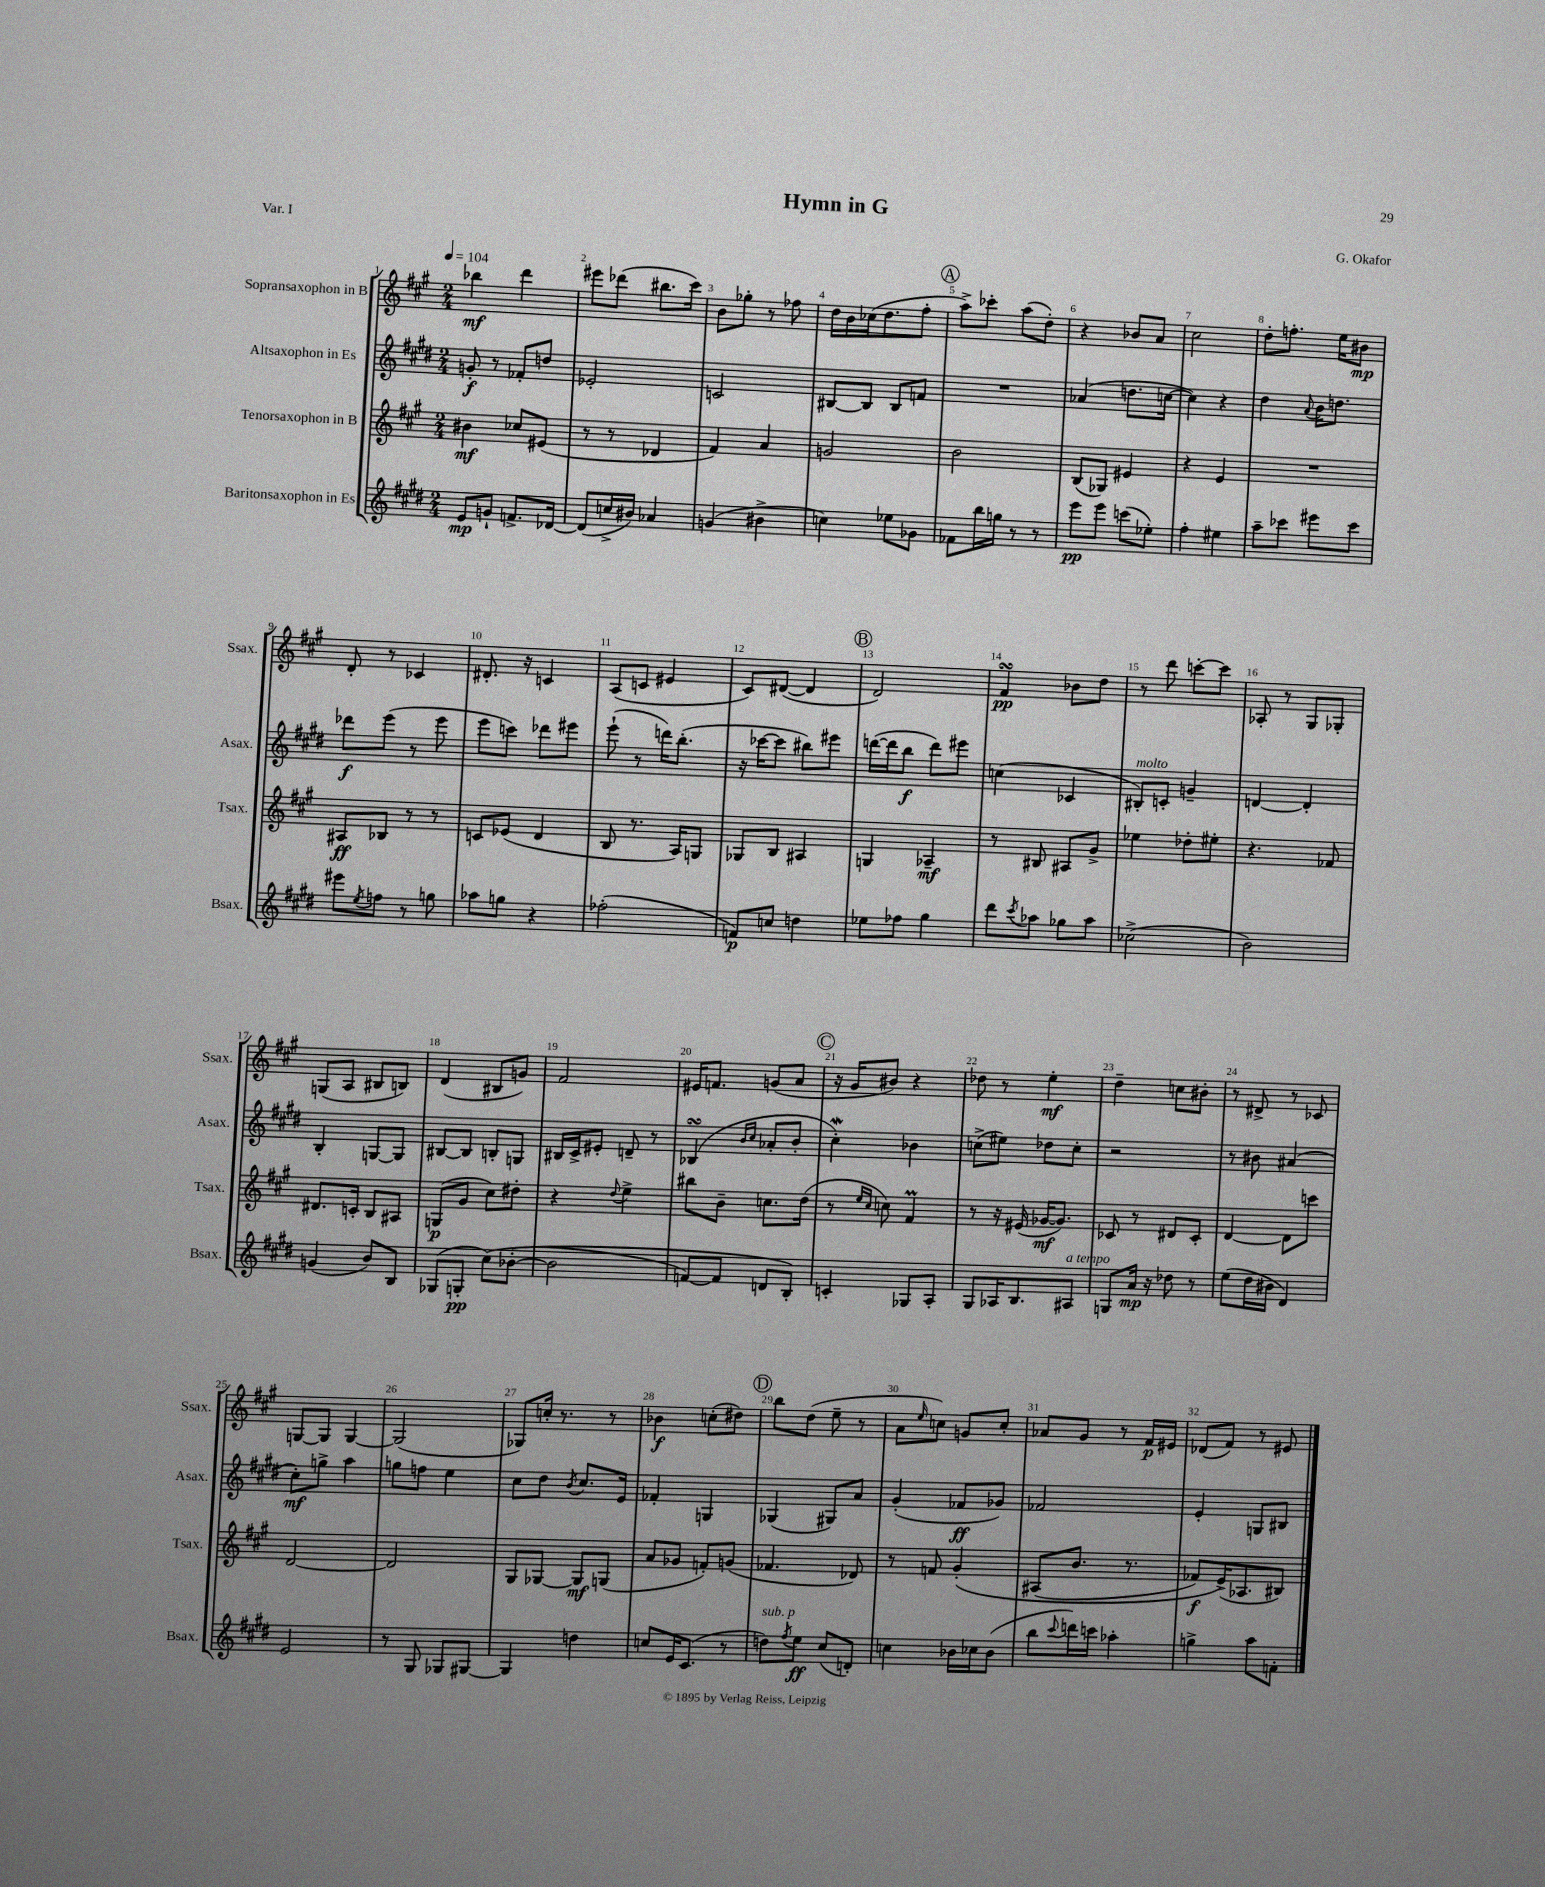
\header { title = "Hymn in G" composer = "G. Okafor" piece = "Var. I" }
<<
\new StaffGroup <<
\new Staff = "s0" \with { instrumentName = "Sopransaxophon in B" shortInstrumentName = "Ssax." } {
    \clef treble \key a \major \numericTimeSignature \time 2/4 \tempo 4 = 104
    bes''4\mf d'''4 |
    eis'''8 des'''8( bis''8. cis'''16) |
    b'8 ges''8-. r8 fes''8 |
    d''16 b'16 ces''16( d''8. fis''8-. |
    \mark \markup { \circle "A" } a''8->) ces'''8-. a''8( d''8-.) |
    r4 bes'8 a'8 |
    cis''2 |
    d''8-. f''8.-. e''16 bis'8\mp |
    d'8-. r8 ces'4 |
    dis'8.-. r16 c'4 |
    a8( c'8 eis'4 |
    cis'8) dis'8~( dis'4 |
    \mark \markup { \circle "B" } d'2) |
    fis'4\turn\pp bes'8 d''8 |
    r8 d'''8 c'''8~-. c'''8 |
    aes8-. r8 gis8 ges8-. |
    g8( a8 bis8 b8) |
    d'4( bis8 g'8) |
    fis'2 |
    eis'16 f'8. g'8( a'8 |
    \mark \markup { \circle "C" } r16 gis'16 bis'8) r4 |
    des''8 r8 e''4-.\mf |
    d''4-- c''8 bis'8-. |
    r8 dis'8-> r8 ces'8 |
    g8~ g8 g4~ |
    g2( |
    ges8) c''16-. r8. r8 |
    bes'4\f c''8-.( dis''8) |
    \mark \markup { \circle "D" } b''8 d''8( e''8-- r8 |
    a'8 \grace { e''16 } c''8) g'8 c''8-. |
    aes'8 gis'8 r8 fis'16\p eis'16 |
    des'8( fis'8) r8 eis'8 \bar "|." |
}
\new Staff = "s1" \with { instrumentName = "Altsaxophon in Es" shortInstrumentName = "Asax." } {
    \clef treble \key e \major \numericTimeSignature \time 2/4
    g'8-.\f r8 fes'8-. d''8 |
    ees'2-. |
    c'2 |
    bis8~ bis8 bis8 f'8 |
    \mark \markup { \circle "A" } R2 |
    aes'4( d''8. c''16~ |
    c''4) r4 |
    dis''4 \appoggiatura { a'8 } b'16 d''8. |
    des'''8\f e'''8( r8 e'''8 |
    e'''8 c'''8) des'''8 eis'''8 |
    e'''8-!( r8 d'''16) b''8.-.( |
    r16 ces'''16~ ces'''8 bis''8) eis'''8 |
    \mark \markup { \circle "B" } d'''16~( d'''16 b''8\f d'''8) eis'''8 |
    c''4( ces'4 |
    bis8-.^\markup { \italic "molto" }) c'8-. g'4-- |
    d'4~ d'4-. |
    b4-. g8~ g8 |
    bis8~ bis8 b8-. g8 |
    bis16 cis'16-> eis'8-. d'8-- r8 |
    bes4\turn( \grace { b'16 cis''16 } aes'8-. b'8-. |
    \mark \markup { \circle "C" } cis''4-.\mordent) bes'4 |
    c''8->( eis''8) des''8 c''8-. |
    r2 |
    r8 bis'8 ais'4( |
    cis''8-.\mf) g''8-> a''4 |
    g''8 f''8 e''4 |
    cis''8 dis''8 \acciaccatura { b'8 } cis''8. e'16 |
    fes'4-. g4 |
    \mark \markup { \circle "D" } ges4( gis8) a'8 |
    gis'4-.( fes'8\ff ges'8) |
    fes'2 |
    e'4-. g8 bis8 \bar "|." |
}
\new Staff = "s2" \with { instrumentName = "Tenorsaxophon in B" shortInstrumentName = "Tsax." } {
    \clef treble \key a \major \numericTimeSignature \time 2/4
    bis'4\mf ces''8 eis'8( |
    r8 r8 des'4 |
    fis'4) a'4 |
    g'2 |
    \mark \markup { \circle "A" } b'2 |
    b8( ges8) eis'4 |
    r4 e'4 |
    R2 |
    ais8\ff bes8 r8 r8 |
    c'8 ees'8( d'4 |
    b8 r8. a16) g8 |
    ges8 b8 ais4 |
    \mark \markup { \circle "B" } g4 aes4--\mf |
    r8 bis8 ais8 gis'8-> |
    ees''4 des''8-. eis''8-. |
    r4. fes'8 |
    dis'8. c'16-. b8 ais8 |
    g8\p( gis'8 cis''8) dis''8-. |
    r4 \appoggiatura { d''8 } e''4-> |
    bis''8 b'8-- c''8. d''16( |
    \mark \markup { \circle "C" } r8 \grace { e''16 cis''16 } c''8) fis'4\prall |
    r8 r16 eis'16( ges'16~\mf ges'8.) |
    ces'8 r8 dis'8 ces'8-. |
    d'4~ d'8 c'''8 |
    d'2~ |
    d'2 |
    gis8 ges8~ ges8\mf g8( |
    a'8 ges'8 f'8-.) g'8( |
    \mark \markup { \circle "D" } fes'4. des'8) |
    r8 f'8 gis'4-.\( |
    ais8( b'8. r8. |
    fes'8\f) e'16->(\) aes8. bis8) \bar "|." |
}
\new Staff = "s3" \with { instrumentName = "Baritonsaxophon in Es" shortInstrumentName = "Bsax." } {
    \clef treble \key e \major \numericTimeSignature \time 2/4
    e'8\mp g'8-! f'8.-> des'16~ |
    des'8( c''16-> bis'16) aes'4 |
    g'4( bis'4-> |
    c''4) ees''8 ges'8 |
    \mark \markup { \circle "A" } fes'8 b''16 g''16 r8 r8 |
    e'''8\pp e'''8 c'''8( ees''8-.) |
    fis''4-. eis''4 |
    a''8-- ces'''8 eis'''8 ces'''8 |
    eis'''8 \acciaccatura { e''8 } f''8 r8 g''8 |
    aes''8 g''8 r4 |
    fes''2-.( |
    f'8\p) c''8 d''4 |
    \mark \markup { \circle "B" } ees''8 fes''8 gis''4 |
    dis'''8 \acciaccatura { cis'''8 } aes''8 ges''8 aes''8 |
    ces''2->( |
    b'2) |
    g'4( b'8) b8 |
    ges8( g8-.\pp cis''8)\( bes'8~-.( |
    bes'2 |
    f'8~) f'8 d'8 b8-.\) |
    \mark \markup { \circle "C" } c'4-. ges8 a8-. |
    gis8 aes16 b8. ais8^\markup { \italic "a tempo" } |
    g8 a'16\mp r16 des''8 r8 |
    e''8( dis''16 bis'16 dis'4) |
    e'2 |
    r8 gis8 ges8 gis8~ |
    gis4 d''4 |
    c''8 e'16 cis'8.( r8 |
    \mark \markup { \circle "D" } d''8^\markup { \italic "sub. p" }) \acciaccatura { fis''8 } e''8\ff cis''8( d'8-.) |
    c''4 bes'16 ces''16 bes'8( |
    b''8 \appoggiatura { cis'''8 } d'''16) c'''16 aes''4-. |
    g''4-> a''8 f'8-. \bar "|." |
}
>>
>>
\layout { \context { \Score \override BarNumber.break-visibility = ##(#f #t #t) barNumberVisibility = #all-bar-numbers-visible } }
